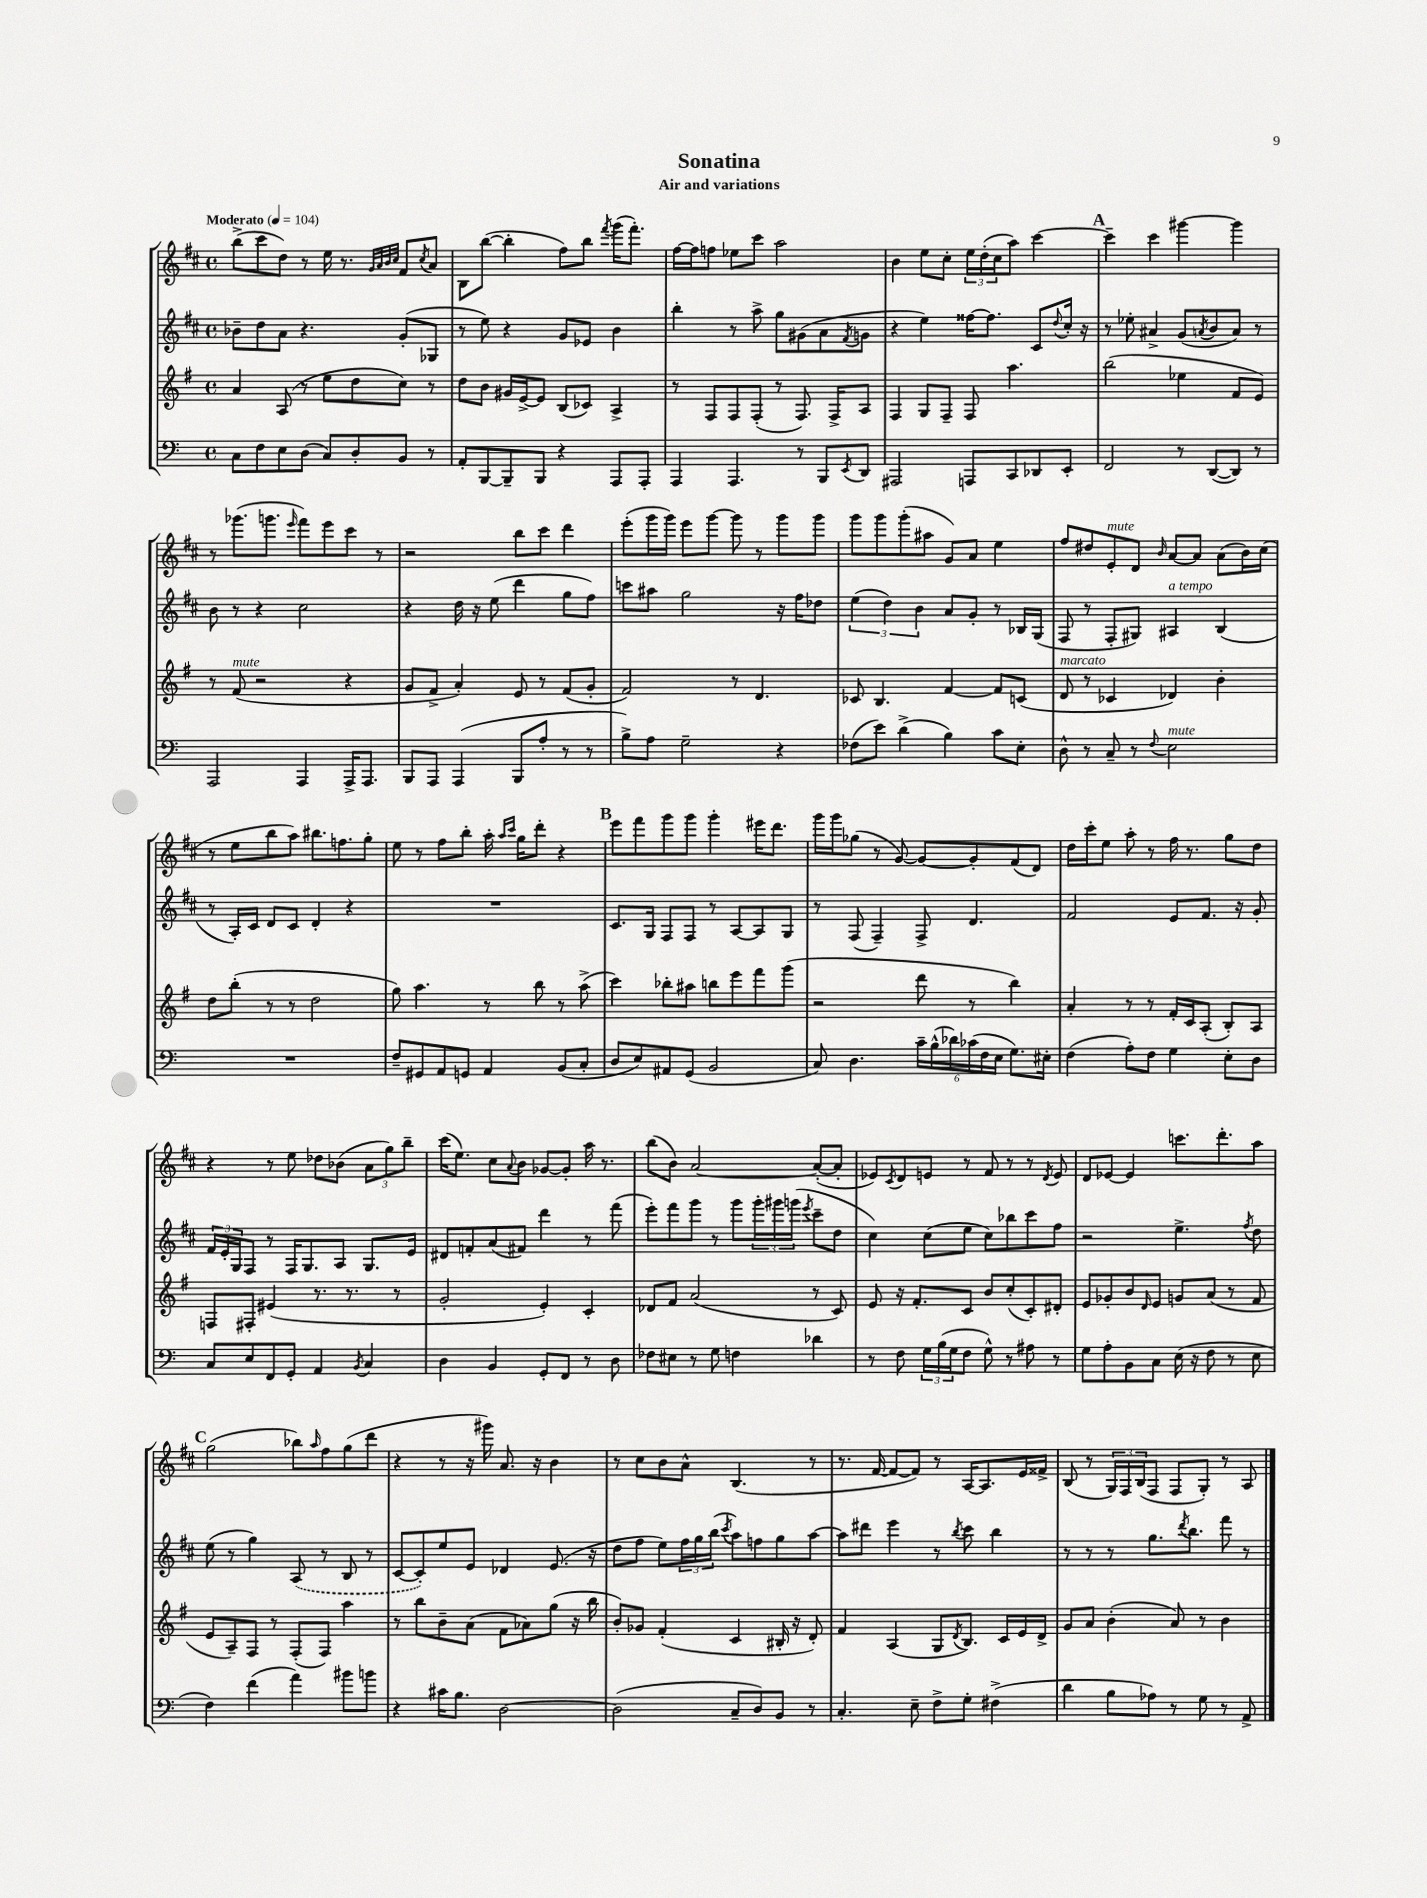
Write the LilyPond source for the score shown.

\header { title = "Sonatina" subtitle = "Air and variations" }
<<
\new StaffGroup <<
\new Staff = "s0" {
    \clef treble \key d \major \defaultTimeSignature \time 4/4 \tempo "Moderato" 4 = 104
    b''8->( cis'''8 d''8) r8 e''16 r8. \grace { g'32 a'32 b'32 cis''32 } fis'8 \acciaccatura { cis''8 } a'8 |
    b8 b''8~( b''4-. fis''8) b''8 \acciaccatura { fis'''8 } g'''16( fis'''8.-.) |
    fis''16~ fis''16 f''8 ees''8 cis'''8 a''2 |
    b'4 e''8 cis''8-. \tuplet 3/2 { e''16 d''16-.( cis''16 } a''8) cis'''4~ |
    \mark \markup { \bold "A" } cis'''4-- cis'''4 gis'''4~ gis'''4 |
    r8 ges'''8.( g'''8. \grace { e'''16 } fis'''8) e'''8 cis'''8 r8 |
    r2 b''8 cis'''8 d'''4 |
    e'''8-.( g'''16 g'''16) e'''8 g'''8~ g'''8 r8 g'''8 g'''8 |
    g'''8 g'''8 g'''8-.( ais''8 g'8) a'8 e''4 |
    fis''8 dis''8 e'8-.^\markup { \italic "mute" } d'8 \grace { b'16 } a'8~ a'8 a'8( b'16) cis''16( |
    r8 e''8 b''8 a''8) bis''8. f''8. g''8-. |
    e''8 r8 fis''8 b''8-. a''16-. \grace { a''16 cis'''16 } g''16 d'''8-. r4 |
    \mark \markup { \bold "B" } e'''8 fis'''8 g'''8 g'''8 g'''4-. eis'''16 d'''8. |
    g'''16 g'''16 ges''8( r8 g'8~) g'8~ g'8-. fis'8( d'8) |
    d''16 cis'''16-. e''8 a''8-. r8 fis''16 r8. g''8 d''8 |
    r4 r8 e''8 des''8 bes'8( \tuplet 3/2 { a'8 g''8) b''8-- } |
    cis'''16( e''8.) cis''8 \appoggiatura { a'8 } b'8 ges'8~ ges'8-. a''16 r8. |
    b''8( b'8) a'2~ a'8~-.( a'8-. |
    ees'8) \acciaccatura { cis'8 } d'8 e'8 r8 fis'8 r8 r8 \acciaccatura { d'8 } e'8 |
    d'8 ees'8~ ees'4 c'''8. d'''8.-. a''8 |
    \mark \markup { \bold "C" } g''2( bes''8) \grace { a''16 } fis''8 g''8( d'''8 |
    r4 r8 r16 gis'''16) a'8. r16 b'4 |
    r8 cis''8 b'8 a'8-^ b4.( r8 |
    r8. fis'16~ fis'8~ fis'8) r8 a16~ a8. e'16 fisis'16-> |
    b8( r8 \tuplet 3/2 { g16) fis16 b16( } fis8 fis8 g8-.) r8 a8 \bar "|." |
}
\new Staff = "s1" {
    \clef treble \key d \major \defaultTimeSignature \time 4/4
    bes'8-- d''8 a'8 r4. g'8-.( ges8 |
    r8 e''8) r4 g'8 ees'8 b'4 |
    b''4-. r8 a''8-> g''8 gis'8( a'8 \acciaccatura { fis'8 } g'8 |
    r4 e''4) fisis''16~ fisis''8. cis'8 \appoggiatura { d''8 } cis''16-. r16 |
    \mark \markup { \bold "A" } r8 ees''8-. ais'4-> g'8( \acciaccatura { a'8 } b'8 a'8) r8 |
    b'8 r8 r4 cis''2 |
    r4 d''16 r16 e''8( d'''4 g''8 fis''8) |
    c'''8 ais''8 g''2 r16 fis''16 des''8 |
    \tuplet 3/2 { e''4( d''4) b'4 } a'8 g'8-. r8 bes16 g16( |
    fis8 r8 fis8-. gis8) ais4^\markup { \italic "a tempo" } b4( |
    r8 a16-.) cis'16 d'8 cis'8 d'4-. r4 |
    R1 |
    \mark \markup { \bold "B" } cis'8. g16 fis8 fis8 r8 a8~ a8 g8 |
    r8 fis8( fis4--) fis8-> d'4. |
    fis'2 e'8 fis'8. r16 g'8-. |
    \tuplet 3/2 { fis'16 e'16-. g16 } fis8 r8 fis16 g8. a8 g8. e'16 |
    dis'8 f'8-. a'8( fis'8) d'''4 r8 fis'''8( |
    e'''8-.) fis'''8 g'''8 r8 g'''8 \tuplet 3/2 { g'''16-. gis'''16 g'''16( } \acciaccatura { e'''8 } cis'''8-- d''8 |
    cis''4) cis''8( e''8 cis''8) bes''8 cis'''8 fis''8 |
    r2 e''4.-> \acciaccatura { fis''8 } d''8 |
    \mark \markup { \bold "C" } e''8( r8 g''4) \once \slurDashed a8( r8 b8 r8 |
    cis'8~ cis'8-.) e''8 e'8 des'4 e'8.( r16 |
    d''8 fis''8 e''8) \tuplet 3/2 { fis''16 g''16 b''16( } \acciaccatura { cis'''8 } a''8) f''8 g''8 a''8~ |
    a''8 dis'''8 e'''4 r8 \acciaccatura { b''8 } cis'''8 b''4 |
    r8 r8 r8 g''8. \acciaccatura { d'''8 } b''8. fis'''8 r8 \bar "|." |
}
\new Staff = "s2" {
    \clef treble \key g \major \defaultTimeSignature \time 4/4
    a'4 a8( r8 e''8 d''8 c''8) r8 |
    d''8 b'8 gis'16 e'16~-> e'8 b8( ces'8) a4-> |
    r8 fis8 fis8 fis8-.( r8 fis8.) fis16-> a8 |
    fis4 g8 fis8-- fis8 a''4. |
    \mark \markup { \bold "A" } b''2( ees''4 fis'8 e'8) |
    r8 fis'8^\markup { \italic "mute" }( r2 r4 |
    g'8 fis'8-> a'4-.) e'8 r8 fis'8( g'8-. |
    fis'2) r8 d'4. |
    ces'8 b4. fis'4~ fis'8 c'8( |
    d'8^\markup { \italic "marcato" } r8 ces'4 des'4) b'4-. |
    d''8 b''8-.( r8 r8 d''2 |
    g''8) a''4. r8 b''8 r8 a''8->( |
    \mark \markup { \bold "B" } c'''4) bes''8-. ais''8 b''8 e'''8 fis'''8 g'''8( |
    r2 d'''8 r8 b''4) |
    a'4-. r8 r8 fis'16-. c'16 a8-.( b8-.) a8 |
    f8 fis8-. eis'4( r8. r8. r8 |
    g'2-. e'4-.) c'4-. |
    des'8 fis'8 a'2( r8 c'8) |
    e'8 r16 fis'8.-. c'8 b'8 c''8-.( c'8-.) dis'8-. |
    e'8 ges'8-. b'8 \grace { d'16 } e'8 g'8 a'8( r8 fis'8 |
    \mark \markup { \bold "C" } e'8 a8--) fis8 r8 fis8-.( fis8) a''4 |
    r8 b''8 b'8-- a'8( fis'8 aes'8) g''8( r16 b''16 |
    b'8-.) ges'8 fis'4-.( c'4 bis16-. r16 d'8-.) |
    fis'4 a4( g8 \acciaccatura { d'8 } b8.) c'16 e'16 d'16-> |
    g'8 a'8 b'4-.( a'8) r8 b'4 \bar "|." |
}
\new Staff = "s3" {
    \clef bass \key c \major \defaultTimeSignature \time 4/4
    c8 f8 e8 d8( c8) d8-. b,8 r8 |
    a,8-. b,,8~ b,,8-- b,,8 r4 a,,8 a,,8-. |
    a,,4 a,,4. r8 b,,8 \acciaccatura { e,8 } d,8 |
    ais,,2 a,,8 c,8 des,8 e,8-. |
    \mark \markup { \bold "A" } f,2 r8 d,8~( d,8) r8 |
    a,,2 a,,4 a,,16-> a,,8. |
    b,,8 a,,8 a,,4( b,,8 a8-. r8 r8 |
    b8->) a8 g2-- r4 |
    fes8( e'8) d'4->( b4) c'8 e8-. |
    d8-^ r8 c8-- r8 \appoggiatura { f8 } e2^\markup { \italic "mute" } |
    R1 |
    f8-- gis,8 a,8 g,8 a,4 b,8( c8-. |
    \mark \markup { \bold "B" } d8 e8) ais,8 g,8( b,2 |
    c8) d4. \tuplet 6/4 { c'16-- b16-^( des'16) ces'16( f16 e16 } g8.) eis16-. |
    f4( a8-.) f8 g4 e8-. d8 |
    c8 e8 f,8 g,8-. a,4 \acciaccatura { b,8 } c4 |
    d4 b,4 g,8-. f,8 r8 d8 |
    fes8 eis8 r8 g8 f4 des'4 |
    r8 f8 \tuplet 3/2 { g16 b16( g16 } f8 g8-^) r8 ais8 r8 |
    g8 a8-. b,8 c8 e16( r16 f8 r8 e8 |
    \mark \markup { \bold "C" } f4) f'4( a'4) bis'8 b'8 |
    r4 cis'16 b8. d2~ |
    d2( c8-- d8) b,8 r8 |
    c4.-. e8-- f8-> g8-. fis4->( |
    d'4 b8 aes8) r8 g8 r8 a,8-> \bar "|." |
}
>>
>>
\layout { \context { \Score \remove "Bar_number_engraver" } }
